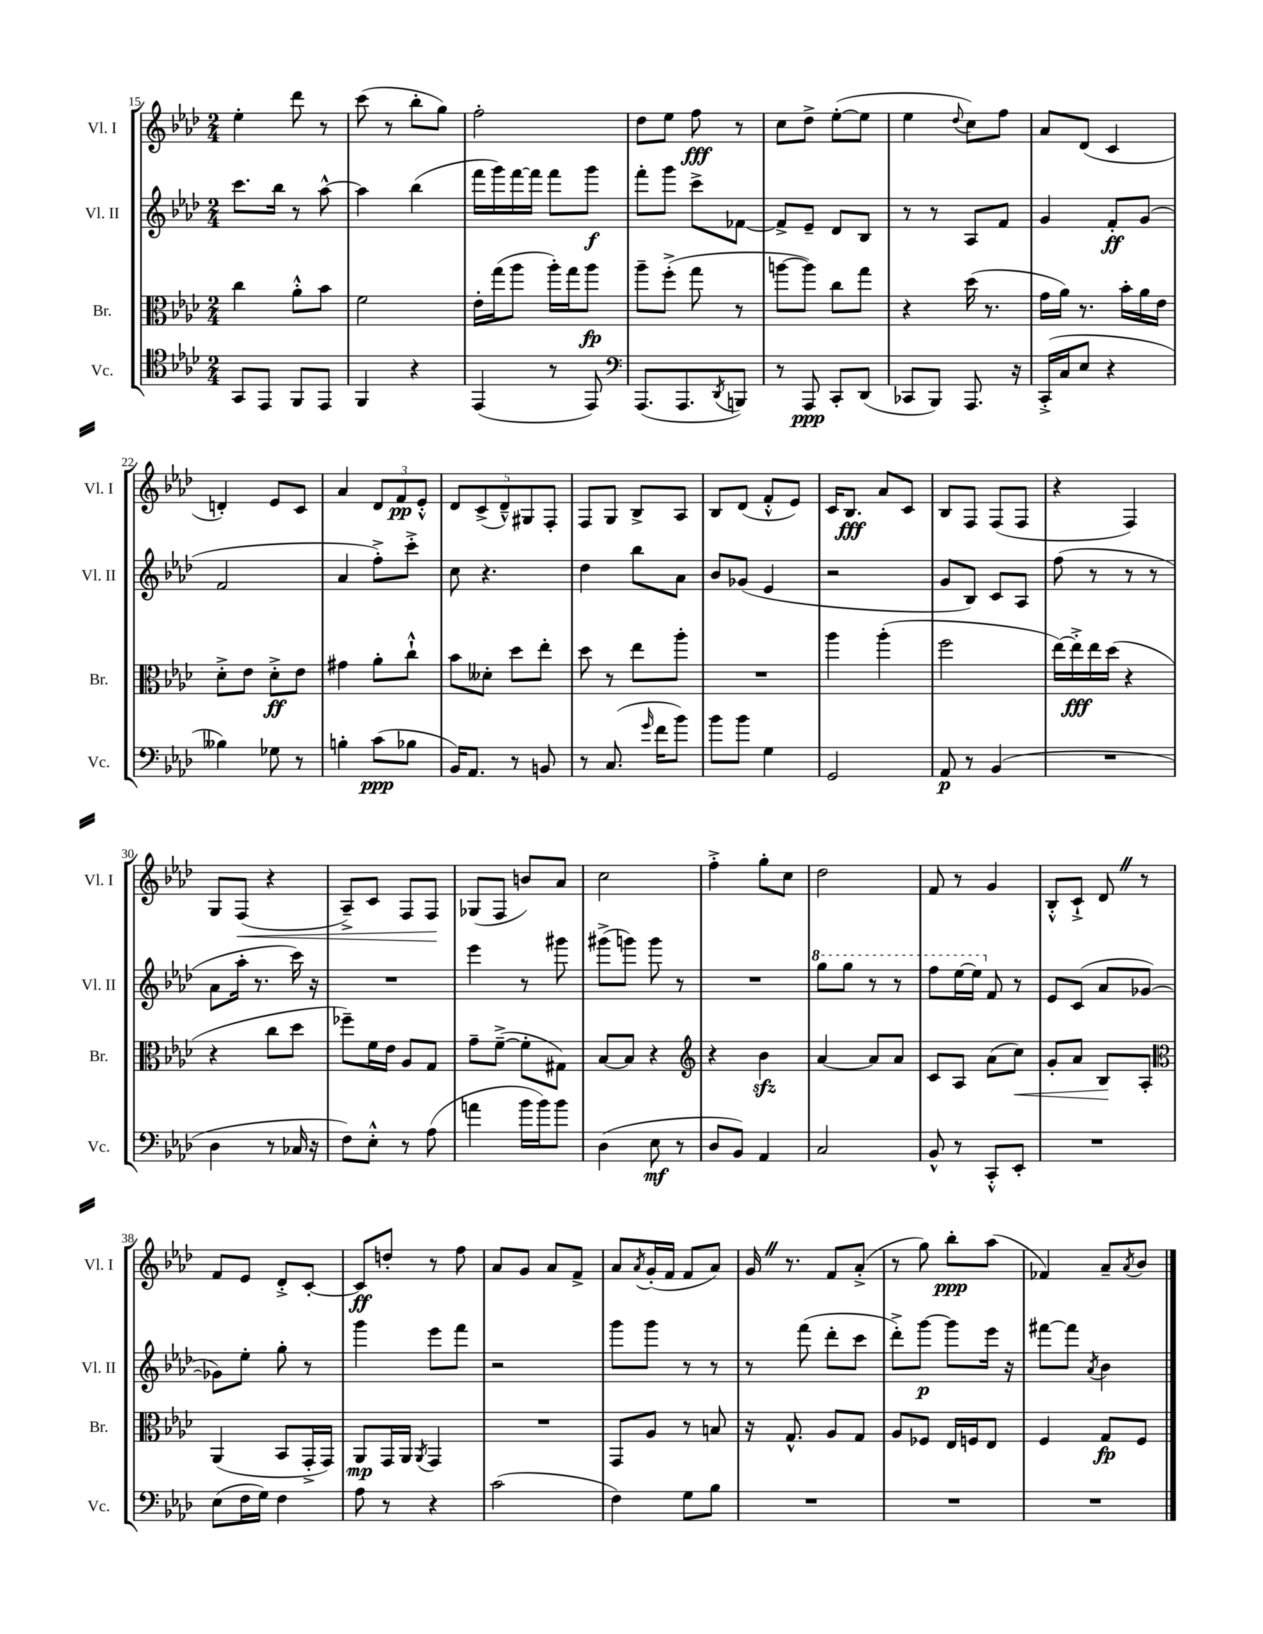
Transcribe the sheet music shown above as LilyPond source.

<<
\new StaffGroup <<
\new Staff = "s0" \with { instrumentName = "Vl. I" shortInstrumentName = "Vl. I" } {
    \clef treble \key aes \major \numericTimeSignature \time 2/4
    ees''4-. des'''8 r8 |
    c'''8( r8 bes''8-. g''8) |
    f''2-. |
    des''8 ees''8 f''8\fff r8 |
    c''8 des''8-> ees''8~-.( ees''8 |
    ees''4 \appoggiatura { des''8 } c''8) f''8 |
    aes'8 des'8( c'4 |
    d'4-.) ees'8 c'8 |
    aes'4 \tuplet 3/2 { des'8 f'8\pp ees'8-.-^ } |
    \tuplet 5/4 { des'8 c'8->( des'8---^) gis8 f8-. } |
    f8 g8 bes8-> aes8 |
    bes8 des'8( f'8-.-^ ees'8) |
    c'16 bes8.\fff aes'8 c'8 |
    bes8 f8 f8( f8 |
    r4 f4) |
    g8 f8\<( r4 |
    aes8--->) c'8 f8 f8\! |
    ges8( f8 b'8) aes'8 |
    c''2 |
    f''4-.-> g''8-. c''8 |
    des''2 |
    f'8 r8 g'4 |
    bes8-.-^ c'8-!-> des'8 \once \override BreathingSign.text = \markup { \musicglyph "scripts.caesura.straight" } \breathe r8 |
    f'8 ees'8 des'8-.-> c'8~-. |
    c'8\ff d''8-. r8 f''8 |
    aes'8 g'8 aes'8 f'8-> |
    aes'8 \acciaccatura { aes'8 } g'16-.( f'16 f'8 aes'8) |
    g'16 \once \override BreathingSign.text = \markup { \musicglyph "scripts.caesura.straight" } \breathe r8. f'8 aes'8-.->( |
    r8 g''8) bes''8-.\ppp aes''8( |
    fes'4) aes'8-- \acciaccatura { aes'8 } bes'8 \bar "|." |
}
\new Staff = "s1" \with { instrumentName = "Vl. II" shortInstrumentName = "Vl. II" } {
    \clef treble \key aes \major \numericTimeSignature \time 2/4
    c'''8. bes''16 r8 aes''8~-^ |
    aes''4 bes''4( |
    f'''16 g'''16) f'''16~ f'''16 f'''8 g'''8\f |
    f'''8-. g'''8 c'''8-> fes'8~ |
    fes'8-> ees'8-- des'8 bes8 |
    r8 r8 aes8 f'8 |
    g'4 f'8-.\ff g'8( |
    f'2 |
    aes'4 f''8-.->) c'''8-.-> |
    c''8 r4. |
    des''4 bes''8 aes'8 |
    bes'8 ges'8( ees'4 |
    r2 |
    g'8 bes8) c'8 aes8 |
    f''8( r8 r8 r8 |
    aes'8 aes''16-. r8. c'''16) r16 |
    R2 |
    ees'''4 r8 gis'''8 |
    gis'''8->( g'''8) g'''8 r8 |
    R2 |
    \ottava #1 g'''8 g'''8 r8 r8 |
    f'''8 ees'''16~ ees'''16 \ottava #0 f'8 r8 |
    ees'8 c'8( aes'8 ges'8~ |
    ges'8) ees''8-. g''8-. r8 |
    g'''4 ees'''8 f'''8 |
    r2 |
    g'''8 g'''8 r8 r8 |
    r8 f'''8( des'''8-. c'''8 |
    des'''8-.->) g'''8~\p g'''8 ees'''16 r16 |
    fis'''8~ fis'''8 \acciaccatura { aes'8 } bes'4 \bar "|." |
}
\new Staff = "s2" \with { instrumentName = "Br." shortInstrumentName = "Br." } {
    \clef alto \key aes \major \numericTimeSignature \time 2/4
    c''4 aes'8-.-^ bes'8 |
    f'2 |
    ees'16-. g''16( aes''8 aes''16-.) g''16 aes''8\fp |
    aes''8-- f''8-.->( g''8 r8 |
    a''8~ a''8) c''8 g''8 |
    r4 des''16( r8. |
    g'16 aes'16) r8. bes'16-. aes'16 ees'16 |
    des'8-.-> ees'8 des'8-.->\ff ees'8 |
    gis'4 aes'8-. c''8-!-^ |
    bes'8 deses'8-. des''8 ees''8-. |
    des''8 r8 ees''8 aes''8-. |
    R2 |
    aes''4 aes''4-.( |
    f''2 |
    ees''16~) ees''16-.->\fff ees''16 des''16( r4 |
    r4 c''8 des''8 |
    fes''8--) f'16 ees'16 aes8 g8 |
    g'8-- f'8~--->( f'8-. gis8) |
    bes8~ bes8 r4 |
    \clef treble r4 bes'4\sfz |
    aes'4~ aes'8 aes'8 |
    c'8 aes8 aes'8( c''8\<) |
    g'8-. aes'8 bes8\! aes8-. |
    \clef alto aes,4( bes,8 g,16-.-> g,16) |
    aes,8\mp g,16 aes,16 \acciaccatura { aes,8 } g,4 |
    R2 |
    g,8 aes8 r8 b8 |
    r16 g8.-^ aes8 g8 |
    aes8 fes8 ees16 f16 ees8 |
    f4 g8\fp f8 \bar "|." |
}
\new Staff = "s3" \with { instrumentName = "Vc." shortInstrumentName = "Vc." } {
    \clef tenor \key aes \major \numericTimeSignature \time 2/4
    g,8 ees,8 f,8 ees,8 |
    f,4 r4 |
    ees,4( r8 ees,8) |
    \clef bass aes,,8.( aes,,8. \acciaccatura { des,8 } b,,8) |
    r8 aes,,8\ppp c,8-. des,8( |
    ces,8 bes,,8) aes,,8. r16 |
    c,16-.->( c16 ees8 r4 |
    beses4) ges8 r8 |
    b4-. c'8\ppp( bes8 |
    bes,16) aes,8. r8 b,8 |
    r8 c8.( \grace { g'16 } f'16 bes'8) |
    bes'8 bes'8 g4 |
    g,2 |
    aes,8\p r8 bes,4( |
    R2 |
    des4 r8 ces16 r16 |
    f8) ees8-.-^ r8 aes8( |
    a'4 bes'16 bes'16) bes'8 |
    des4( ees8\mf r8 |
    des8 bes,8) aes,4 |
    c2 |
    bes,8-^ r8 c,8-.-^ ees,8-. |
    R2 |
    ees8( f16 g16) f4 |
    aes8 r8 r4 |
    c'2( |
    f4) g8 bes8 |
    R2 |
    R2 |
    R2 \bar "|." |
}
>>
>>
\layout { \context { \Score currentBarNumber = #15 } }
